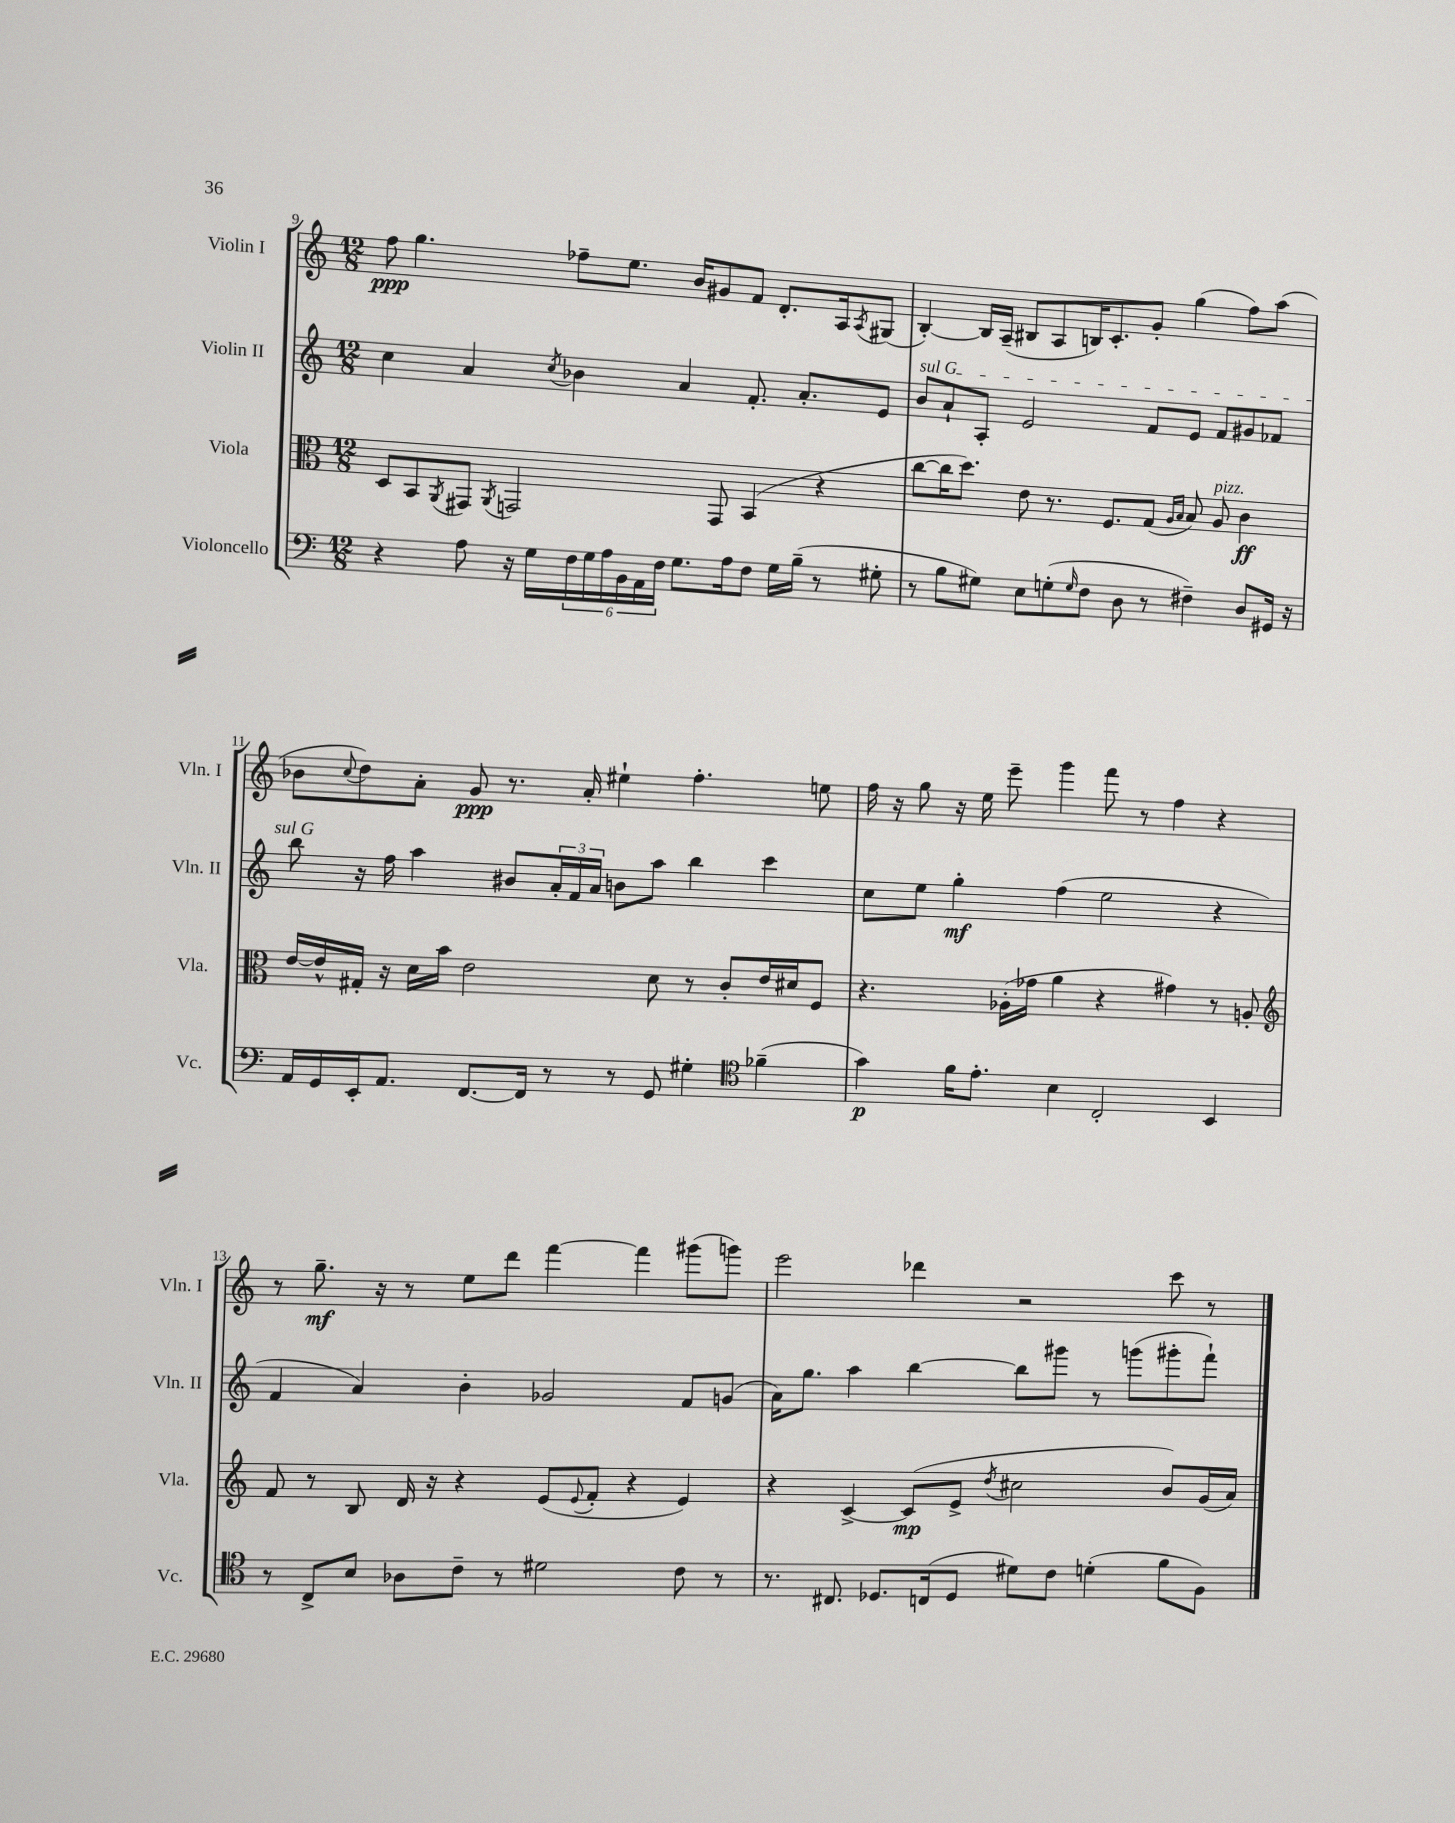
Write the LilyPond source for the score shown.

<<
\new StaffGroup <<
\new Staff = "s0" \with { instrumentName = "Violin I" shortInstrumentName = "Vln. I" } {
    \clef treble \key c \major \numericTimeSignature \time 12/8
    f''8\ppp g''4. fes''8-- e''8. b'16 gis'8 f'8 d'8.-. a16 \acciaccatura { a8 } gis8( |
    b4~-.) b16 a16--( bis8 a8 b16) c'8.-. g'8-. g''4( f''8) a''8( |
    bes'8 \appoggiatura { c''8 } d''8) a'8-. g'8\ppp r8. a'16-. eis''4-! f''4.-. e''8 |
    f''16 r16 g''8 r16 e''16 e'''8-- g'''4 f'''8 r8 f''4 r4 |
    r8 g''8.--\mf r16 r8 e''8 d'''8 f'''4~ f'''4 gis'''8( g'''8) |
    e'''2 des'''4 r2 c'''8 r8 \bar "|." |
}
\new Staff = "s1" \with { instrumentName = "Violin II" shortInstrumentName = "Vln. II" } {
    \clef treble \key c \major \numericTimeSignature \time 12/8
    c''4 a'4 \acciaccatura { c''8 } bes'4 a'4 f'8.-. a'8.-. e'8 |
    \once \override TextSpanner.bound-details.left.text = \markup { \italic "sul G" } b'8\startTextSpan a'8-! a8-. e'2 f'8 e'8 f'8 gis'8 fes'8 |
    b''8\stopTextSpan r16 f''16 a''4 bis'8 \tuplet 3/2 { a'16-. f'16 a'16 } b'8 a''8 b''4 c'''4 |
    c''8 e''8 g''4-.\mf f''4( e''2 r4 |
    f'4 a'4) b'4-. ges'2 f'8 g'8( |
    a'16) g''8. a''4 b''4~ b''8 gis'''8 r8 g'''8( gis'''8-. f'''8-!) \bar "|." |
}
\new Staff = "s2" \with { instrumentName = "Viola" shortInstrumentName = "Vla." } {
    \clef alto \key c \major \numericTimeSignature \time 12/8
    d8 b,8 \acciaccatura { a,8 } gis,8 \acciaccatura { a,8 } g,2 g,8 b,4( r4 |
    c''8~ c''16 d''8.) e'8 r8. f8. g8( \grace { a16 b16 } b8) a8^\markup { \italic "pizz." } c'4\ff |
    e'16~ e'16-^ gis16-. r16 d'16 b'16 e'2 d'8 r8 c'8-. e'16 dis'16 f8 |
    r4. aes16-.( ges'16 a'4 r4 gis'4) r8 a8-. |
    \clef treble f'8 r8 b8 d'16 r16 r4 e'8( \appoggiatura { e'8 } f'8-. r4 e'4) |
    r4 c'4~-> c'8\mp( e'8-> \acciaccatura { d''8 } cis''2 b'8) g'16( a'16) \bar "|." |
}
\new Staff = "s3" \with { instrumentName = "Violoncello" shortInstrumentName = "Vc." } {
    \clef bass \key c \major \numericTimeSignature \time 12/8
    r4 a8 r16 g16 \tuplet 6/4 { f16 g16 a16 b,16 a,16 f16 } g8. a16 f8 g16 b16--( r8 gis8-. |
    r8 b8 gis8) e8 g8-.( \grace { g16 } f8 d8 r8 fis4--) d8 gis,16 r16 |
    a,16 g,16 e,16-. a,8. f,8.~ f,16 r8 r8 g,8 gis4-. \clef tenor fes'4--( |
    g'4\p) f'16 e'8.-. b4 c2-. b,4 |
    r8 c8-> b8 aes8 c'8-- r8 dis'2 c'8 r8 |
    r8. cis8. des8. c16( des8 dis'8) c'8 d'4-.( f'8 f8) \bar "|." |
}
>>
>>
\layout { \context { \Score currentBarNumber = #9 } }
